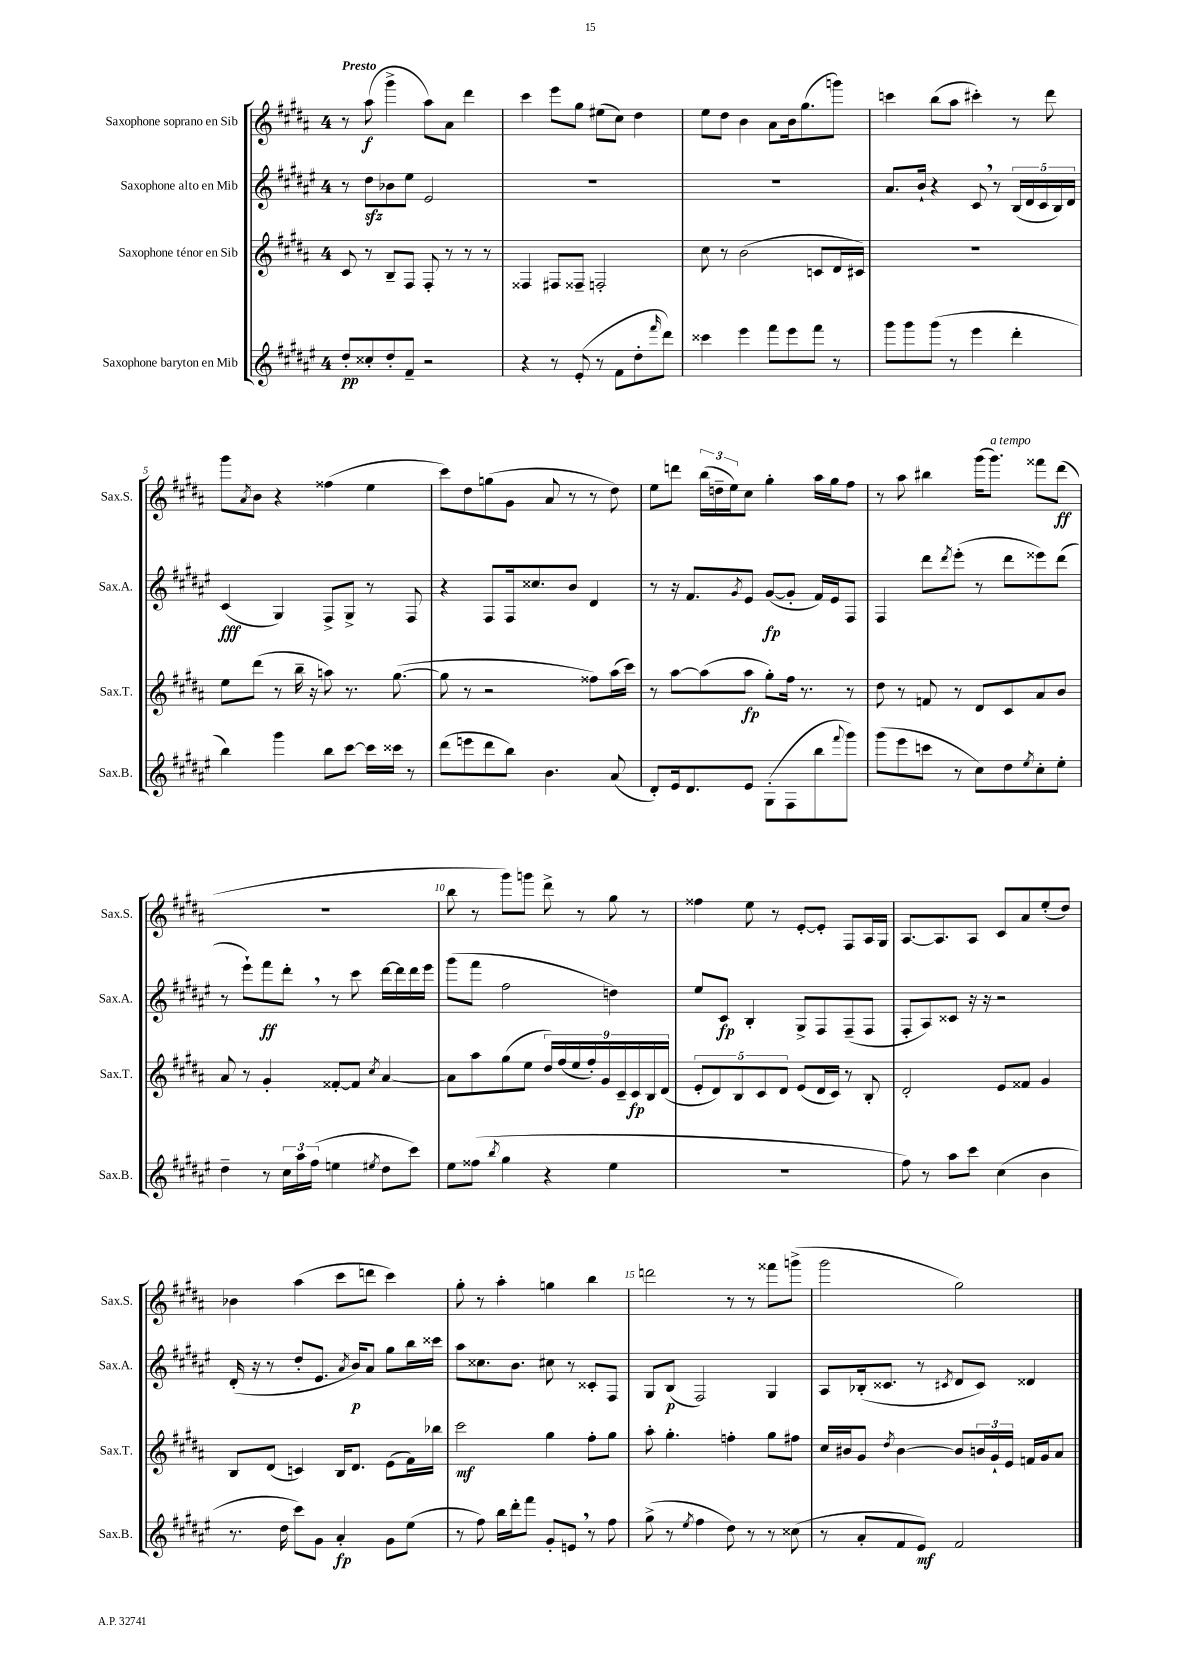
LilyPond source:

<<
\new StaffGroup <<
\new Staff = "s0" \with { instrumentName = "Saxophone soprano en Sib" shortInstrumentName = "Sax.S." } {
    \clef treble \key b \major \once \override Staff.TimeSignature.style = #'single-digit \time 4/4 \tempo "Presto"
    r8 ais''8\f( gis'''4-> ais''8) ais'8 dis'''4 |
    cis'''4 e'''8 gis''8 eis''8( cis''8) dis''4 |
    e''8 dis''8 b'4 ais'8 b'16 gis''8.( g'''8) |
    c'''4 b''8( ais''8 cis'''4-.) r8 dis'''8 |
    gis'''8 \acciaccatura { ais'8 } b'8 r4 fisis''4( e''4 |
    cis'''8) dis''8 g''8( gis'8 ais'8 r8 r8 dis''8) |
    e''8 d'''8 \tuplet 3/2 { b''16( d''16-- e''16) } cis''8 gis''4-. ais''16 gis''16 fis''8 |
    r8 ais''8 bis''4 gis'''16( gis'''8.^\markup { \italic "a tempo" }) fisis'''8 dis'''8\ff( |
    R1 |
    b''8 r8 gis'''8) g'''8 dis'''8-> r8 gis''8 r8 |
    fisis''4 e''8 r8 e'8~-. e'8-. fis8 ais16 gis16 |
    ais8.~ ais8. ais8 cis'8 ais'8 e''8-.( dis''8) |
    bes'4 ais''4( cis'''8 d'''8 cis'''4) |
    gis''8-. r8 ais''4-. g''4 b''4 |
    d'''2 r8 r8 fisis'''8 g'''8->( |
    gis'''2 gis''2) \bar "|." |
}
\new Staff = "s1" \with { instrumentName = "Saxophone alto en Mib" shortInstrumentName = "Sax.A." } {
    \clef treble \key fis \major \once \override Staff.TimeSignature.style = #'single-digit \time 4/4
    r8 dis''8\sfz bes'8 eis''8 eis'2 |
    R1 |
    R1 |
    ais'8. b'16-! r4 cis'8 \breathe r8 \tuplet 5/4 { b16( dis'16 cis'16 b16) dis'16 } |
    cis'4\fff( gis4) fis8-> gis8-> r8 fis8 |
    r4 fis8 fis16 cisis''8. b'8 dis'4 |
    r8 r16 fis'8. \acciaccatura { gis'8 } eis'8 gis'8~\fp( gis'8-. fis'16) eis'16 fis8 |
    fis4 dis'''8 \acciaccatura { dis'''8 } eis'''8-.( r8 dis'''8 eisis'''8) dis'''8( |
    r8 eis'''8-!) fis'''8\ff dis'''8-. \breathe r8 cis'''8 dis'''16~ dis'''16 dis'''16 eis'''16 |
    gis'''8( fis'''8 fis''2 d''4) |
    eis''8 cis'8\fp b4-. gis8-> fis8 fis8--( fis8 |
    fis8-. ais8) cisis'8 r16 r16 r2 |
    dis'16-.( r16 r8 dis''8-. eis'8. \acciaccatura { ais'8 } b'16\p) ais'8 gis''8 b''16 cisis'''16 |
    ais''8 cisis''8. b'8. cis''8 r8 cisis'8-. fis8 |
    gis8 b8\p( fis2) gis4 |
    ais8 bes16-.( cisis'8. r8 \acciaccatura { cis'8 } dis'8 cis'8) disis'4 \bar "|." |
}
\new Staff = "s2" \with { instrumentName = "Saxophone ténor en Sib" shortInstrumentName = "Sax.T." } {
    \clef treble \key b \major \once \override Staff.TimeSignature.style = #'single-digit \time 4/4
    cis'8 r8 b8-- fis8 fis8-. r8 r8 r8 |
    fisis4 fis8 fisis8-- f2-. |
    cis''8 r8 b'2( c'8 dis'16 cis'16) |
    R1 |
    e''8 dis'''8( r8 b''16-- r16 a''8) r8. gis''8.~( |
    gis''8 r8 r2 fisis''8) ais''16( cis'''16) |
    r8 ais''8~ ais''8( ais''8\fp gis''8-.) fis''16 r8. r8 |
    dis''8 r8 f'8 r8 dis'8 cis'8 ais'8 b'8 |
    ais'8 r8 gis'4-. fisis'8~-. fisis'8 \acciaccatura { cis''8 } ais'4~ |
    ais'8 ais''8 gis''8( e''8 \tuplet 9/8 { dis''16) fis''16( e''16 fis''16-.) gis'16 cis'16-- cis'16\fp b16 dis'16( } |
    \tuplet 5/4 { e'8-. dis'8) b8 cis'8 dis'8 } e'8( dis'16 cis'16) r8 b8-. |
    dis'2-. e'8 fisis'8 gis'4 |
    b8 dis'8( c'4) b16 dis'8. e'8( fis'16) bes''16 |
    cis'''2\mf gis''4 fis''8-. gis''8 |
    ais''8-. gis''4.-. f''4-. gis''8 fis''8 |
    cis''16 bis'16 gis'8 \acciaccatura { dis''8 } bis'4~ bis'8 \tuplet 3/2 { b'16 gis'16-! e'16 } f'16 gis'16 ais'8 \bar "|." |
}
\new Staff = "s3" \with { instrumentName = "Saxophone baryton en Mib" shortInstrumentName = "Sax.B." } {
    \clef treble \key fis \major \once \override Staff.TimeSignature.style = #'single-digit \time 4/4
    dis''8-.\pp cisis''8-. dis''8-. fis'8-- r2 |
    r4 r8 eis'8-.( r8 fis'8 dis''8-. \grace { fis'''16 } dis'''8) |
    cisis'''4 eis'''4 fis'''8 eis'''8 fis'''8 r8 |
    gis'''8 gis'''8 gis'''8( r8 eis'''4 dis'''4-. |
    b''4) gis'''4 b''8 cis'''8~ cis'''16 cisis'''16 r8 |
    dis'''8( e'''8 dis'''8 b''8) b'4. ais'8( |
    dis'8-.) eis'16 dis'8. eis'8 gis8-.( fis8 b''8 \appoggiatura { fis'''8 } gis'''8) |
    gis'''8( eis'''8 c'''8 r8 cis''8) dis''8 \acciaccatura { eis''8 } cis''8-. eis''8-. |
    dis''4-- r8 \tuplet 3/2 { cis''16 ais''16 fis''16( } e''4 \acciaccatura { eis''8 } dis''8 cis'''8) |
    eis''8 fisis''8( \acciaccatura { b''8 } gis''4 r4 eis''4 |
    R1 |
    fis''8) r8 ais''8 cis'''8 cis''4( b'4 |
    r8. dis''16 cis'''8) gis'8 ais'4-.\fp gis'8 eis''8( |
    r8 fis''8) b''16 dis'''16-. fis'''8 gis'8-. e'8 \breathe r8 fis''8 |
    gis''8->( r8 \acciaccatura { eis''8 } fis''4 dis''8) r8 r8 cisis''8( |
    r8 ais'8-. fis'8 eis'8\mf) fis'2 \bar "|." |
}
>>
>>
\layout { \context { \Score \override BarNumber.break-visibility = ##(#f #t #t) barNumberVisibility = #(every-nth-bar-number-visible 5) } }
